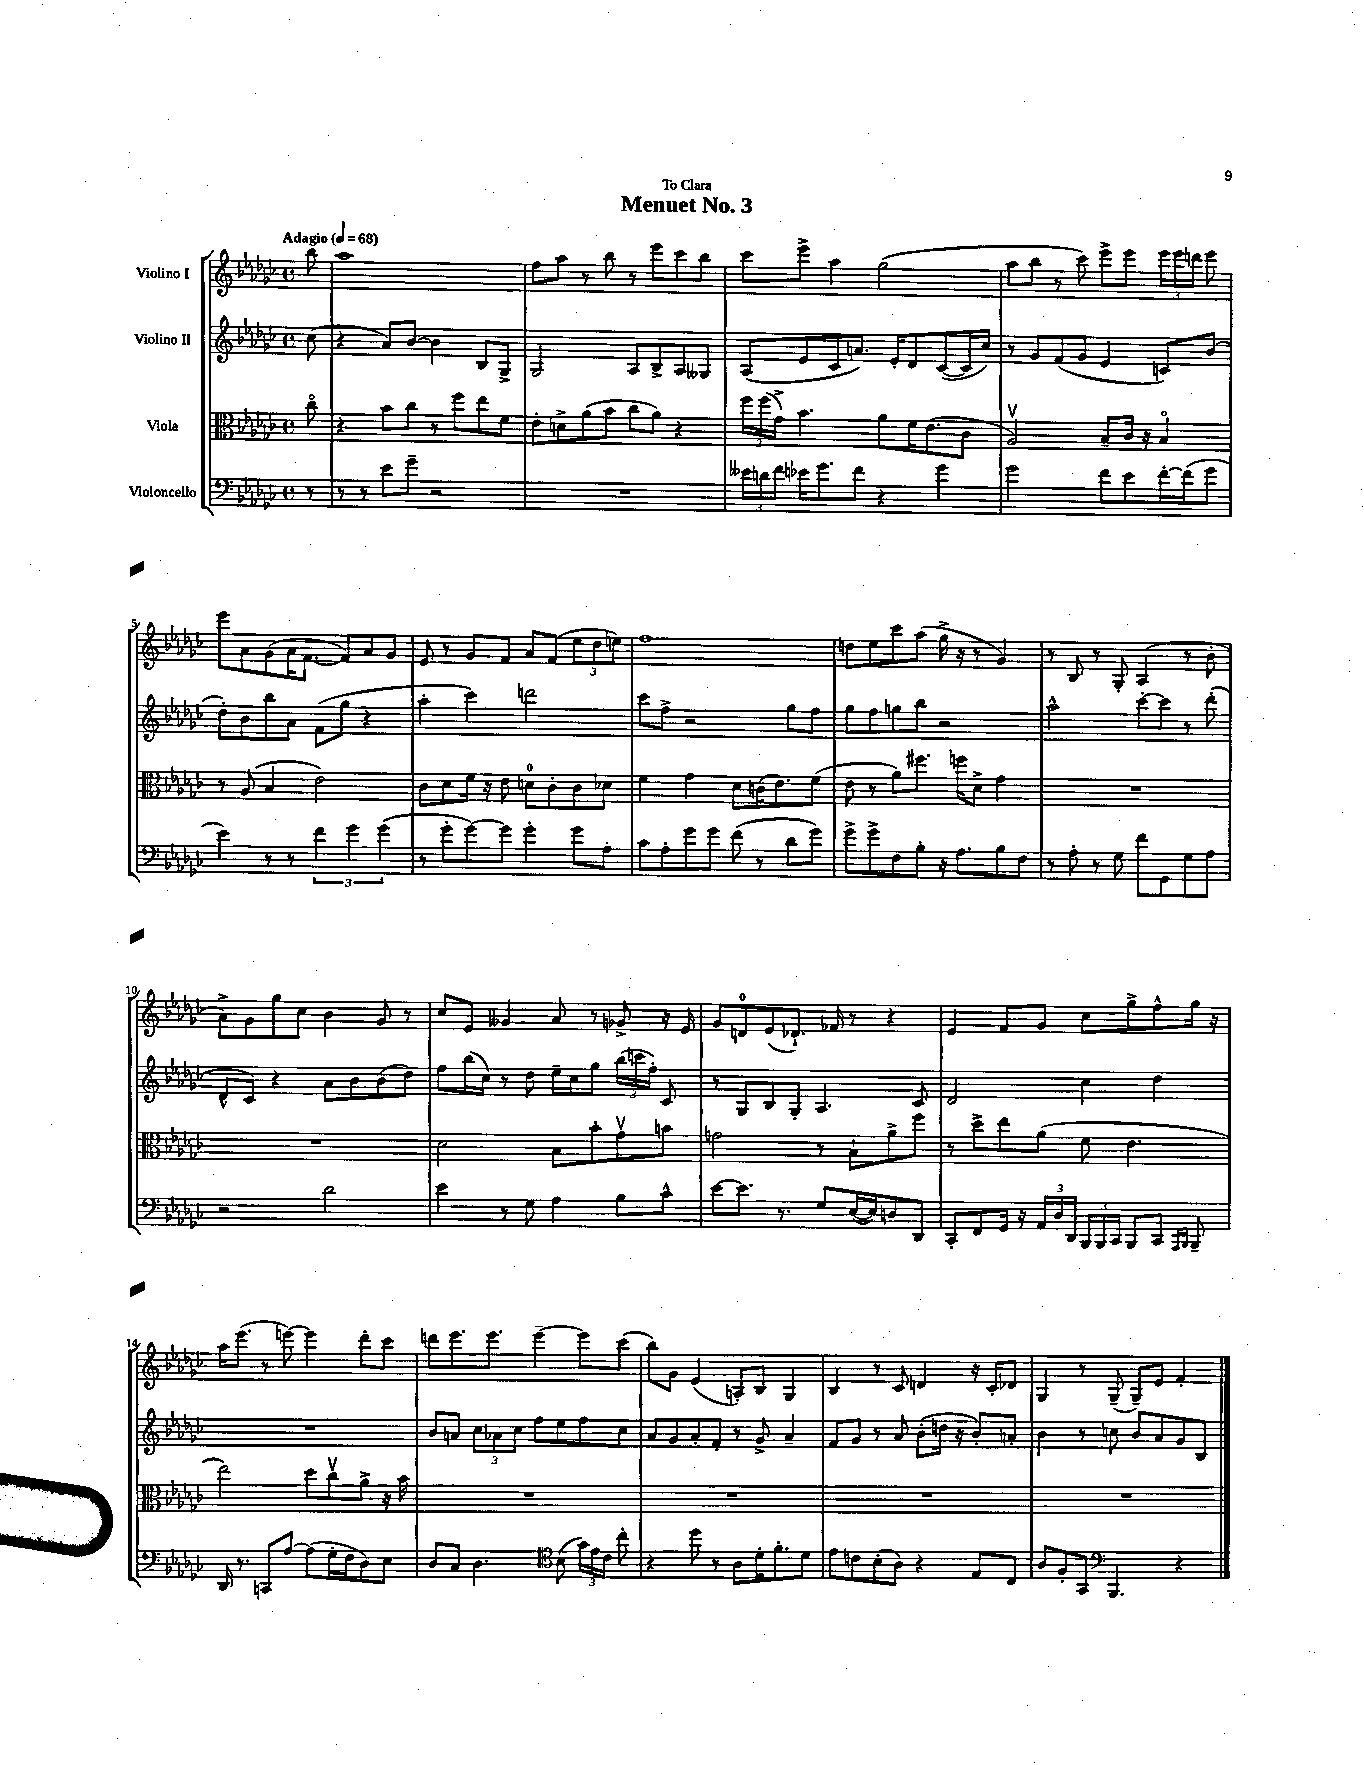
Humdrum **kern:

**kern	**kern	**kern	**kern
*staff4	*staff3	*staff2	*staff1
*clefF4	*clefC3	*clefG2	*clefG2
*k[b-e-a-d-g-c-]	*k[b-e-a-d-g-c-]	*k[b-e-a-d-g-c-]	*k[b-e-a-d-g-c-]
*M4/4	*M4/4	*M4/4	*M4/4
*met(c)	*met(c)	*met(c)	*met(c)
*MM68	*MM68	*MM68	*MM68
8r	8cc-o\	(8cc-\	8bb-\
=	=	=	=
8r	4r	4r	1aa-
8r	.	.	.
8e-\L	8b-\L	8a-/L)	.
8g-~\J	8cc-\J	[8b-/J	.
2r	8r	4b-\]	.
.	8ff\L	.	.
.	8ee-\	8B-/L	.
.	8f\J	8G-^/J	.
=	=	=	=
1r	8e-'\L	2G-/	8ff\L
.	8d^\	.	8aa-\J
.	(8a-\	.	8r
.	8b-\J	.	8bb-\
.	8cc-\L	8A-/L	8r
.	8a-\J)	8B-^/	8eee-\L
.	4r	8A-/	8ccc-\
.	.	8G--/J	8bb-\J
=	=	=	=
24e--\LL	24ff\LL	(8A-/L	8ccc-\L
24d\	(24ff\	.	.
24f\JJ	24g-^\JJ)	.	.
16e-\LK	4.b-\	8e-/	8eee-^\J
8.g-\	.	.	.
.	.	8c-/	4aa-\
8f\J	.	8.a/J)	.
4r	8a-\L	.	(2gg-\
.	.	16e-'/LK	.
.	16f\K	8d-/	.
.	(8.e-\	.	.
4g-\	.	([8c-/	.
.	8c-\J	16c-/]L	.
.	.	16cc-/JJ)	.
=	=	=	=
2g-\	2A-v/)	8r	8aa-\L
.	.	8g-/L	8bb-\J
.	.	(8f/	8r
.	.	8g-/J	8ccc-\)
8f\L	8B-~/L	4e-/	8eee-^\L
8e-\	16c-/Jk	.	8eee-\J
.	16r	.	.
[16f'\L	4B-o/	8c/L)	24eee-\LL
.	.	.	24eee-\
(16f\]J	.	.	.
.	.	.	24ddd\JJ
8g-\J	.	(8b-/J	8eee-\
=	=	=	=
4e-\)	8r	8dd-'\L)	8eee-\L
.	(8A-/	8b-\	8a-\
8r	4B-/	8bb-\	(8g-\
8r	.	8a-\J	16a-\K
.	.	.	[8.f\J
6f\	2e-\)	(8f\L	.
.	.	8gg-\J	8f/]L)
6g-\	.	.	.
.	.	4r	8a-/
(6g-\	.	.	.
.	.	.	8g-/J
=	=	=	=
8r	8c-\L	4aa-'\	8e-/
8g-'\L	8d-\	.	8r
[8g-\)	16f\Jk	4ccc-\)	8g-/L
.	16r	.	.
8g-\]J	8e-\	.	8f/J
4g-'\	8d\L	2ddd\	8a-/L
.	8c-'\	.	(8f/J
8g-\L	8c-\	.	12ee-\L
.	.	.	12dd-\
8A-'\J	8d-\J	.	.
.	.	.	12ee\J)
=	=	=	=
8c-\L	4f\	8ccc-\L	1ff
8A-'\	.	8ff^\J	.
8g-\	4g-\	2r	.
8g-\J	.	.	.
(8f\	8d-\L	.	.
8r	(16c\K	.	.
.	8.e-\)	.	.
8d-\L	.	8gg-\L	.
8g-\J)	(8f\J	8ff\J	.
=	=	=	=
8g-^\L	8e-\	8gg-\L	8dd\L
8g-^\	8r	8ff\	8ee-\
8F\	8a-\L)	8gg\	8ccc-\
8B-'\J	8.ff#\J	8bb-\J	(8aa-\J
16r	.	2r	16gg-^\
8.A-\L	16ff\LK	.	16r
.	8d-^\J	.	8r
8B-\	4g-\	.	4g-/)
8F\J	.	.	.
=	=	=	=
8r	1r	2aa-^^\	8r
8A-'\	.	.	8B-/
8r	.	.	8r
8G-\	.	.	8G-'/
8f\L	.	[8ccc-'\L	(4A-/
8GG-\	.	8ccc-\]J	.
8G-\	.	8r	8r
8A-\J	.	(8ddd-'\	8b-'\
=	=	=	=
2r	1r	8d-^^/L	8a-^\L)
.	.	8c-/J)	8g-\
.	.	4r	8gg-\
.	.	.	8cc-\J
2d-\	.	8a-\L	4b-\
.	.	8b-\	.
.	.	(8b-\	8g-/
.	.	8dd-\J)	8r
=	=	=	=
4e-\	2d-\	8ff\L	8cc-/L
.	.	(16bb-\L	8e-/J
.	.	16cc-\JJ)	.
8r	.	8r	4g--/
8G-\	.	8dd-\	.
4A-\	8B-\L	16ee-~\LL	8a-/
.	.	16cc-\J	.
.	8b-'\	8gg-\J	8r
8B-\L	8g-v\	(24bb-\LL	8g-^/
.	.	24ccc\	.
.	.	24ff'\JJ)	.
8c-^^\J	8b\J	8c-/	16r
.	.	.	16e-/
=	=	=	=
[8e-\L	2g\	8r	8g-/L
8.e-\]J	.	8G-/L	8d/
.	.	8B-/	(8e-/
8.r	.	.	.
.	.	8G-'/J	8.d-`/J)
8G-/L	8r	4.A-/	.
.	.	.	16f-/
([16E-/L	8B-`\L	.	8r
16E-/]J)	.	.	.
8D/	8a-^\	.	4r
8DD-/J	8ff\J	8c-/	.
=	=	=	=
8CC-'/L	8r	2d-/	4e-/
8FF/	8dd-^\L	.	.
16GG-/Jk	8ee-\	.	8f/L
16r	.	.	.
24AA-/LL	(8a-\J	.	8g-/J
24D-/	.	.	.
24DD-/JJ	.	.	.
24BBB-/LL	8f\	4cc-\	8cc-\L
24BBB-/	.	.	.
24CC-/JJ	.	.	.
8BBB-/L	4.e-\	.	8gg-^\
8CC-/J	.	4dd-\	8ff^^\
16qqAAA-/LL	.	.	.
16qqBBB-/JJ	.	.	.
8BBB-~/	.	.	16gg-\Jk
.	.	.	16r
=	=	=	=
16DD-/	2ee-\)	1r	16aa-\LK
8.r	.	.	(8.eee-\J
8CC/L	.	.	8r
[8A-/J	.	.	[8eee\)
(8A-\]L	8dd-\L	.	4eee\]
16G-'\L	8cc-v\	.	.
16F\J	.	.	.
8D-\)	8a-^\J	.	8ddd-'\L
8E-\J	16r	.	8ccc-\J
.	16b-\	.	.
=	=	=	=
8D-/L	1r	8b-/L	8ddd\L
8C-/J	.	8a/J	8.eee-\
4.D-\	.	12cc-\L	.
.	.	.	8.eee-\J
.	.	12a-\	.
.	.	12cc-\J	.
.	.	8ff\L	[4eee-~\
*clefC4	*	*	*
(8B-\	.	8ee-\	.
24g-\LL)	.	8ff\	8eee-\]L
24e-\	.	.	.
24c-\JJ	.	.	.
8cc-'\	.	8cc-\J	(8ccc-\J
=	=	=	=
4r	1r	8a-/L	8bb-\L)
.	.	8g-/	8g-\J
8dd-\	.	8a-'/	(4e-/
8r	.	8f'/J	.
8A-\L	.	8r	8A'/L)
16d-'\K	.	8g-^/	8B-/J
8.f'\	.	.	.
.	.	4a-~/	4G-/
8d-\J	.	.	.
=	=	=	=
8e-\L	1r	8f/L	4B-/
8c\	.	8g-/J	.
(8B-'\	.	8r	8r
8A-\J)	.	8a-/	8c-/
4r	.	(8b-'\L	4d/
.	.	16dd\Jk	.
.	.	16r	.
8E-/L	.	8b-'/L)	16r
.	.	.	16c-'/LK
8C-/J	.	8a'/J	8d-/J
=	=	=	=
8A-/L	1r	4b-\	4G-/
8F'/	.	.	.
8GG-/J	.	8r	8r
*clefF4	*	*	*
4.BBB-/	.	8cc\	(8G-~/
.	.	8b-/L	8G-~/L)
.	.	8a-/	8e-/J
4r	.	8g-/	4f'/
.	.	8B-/J	.
==	==	==	==
*-	*-	*-	*-
